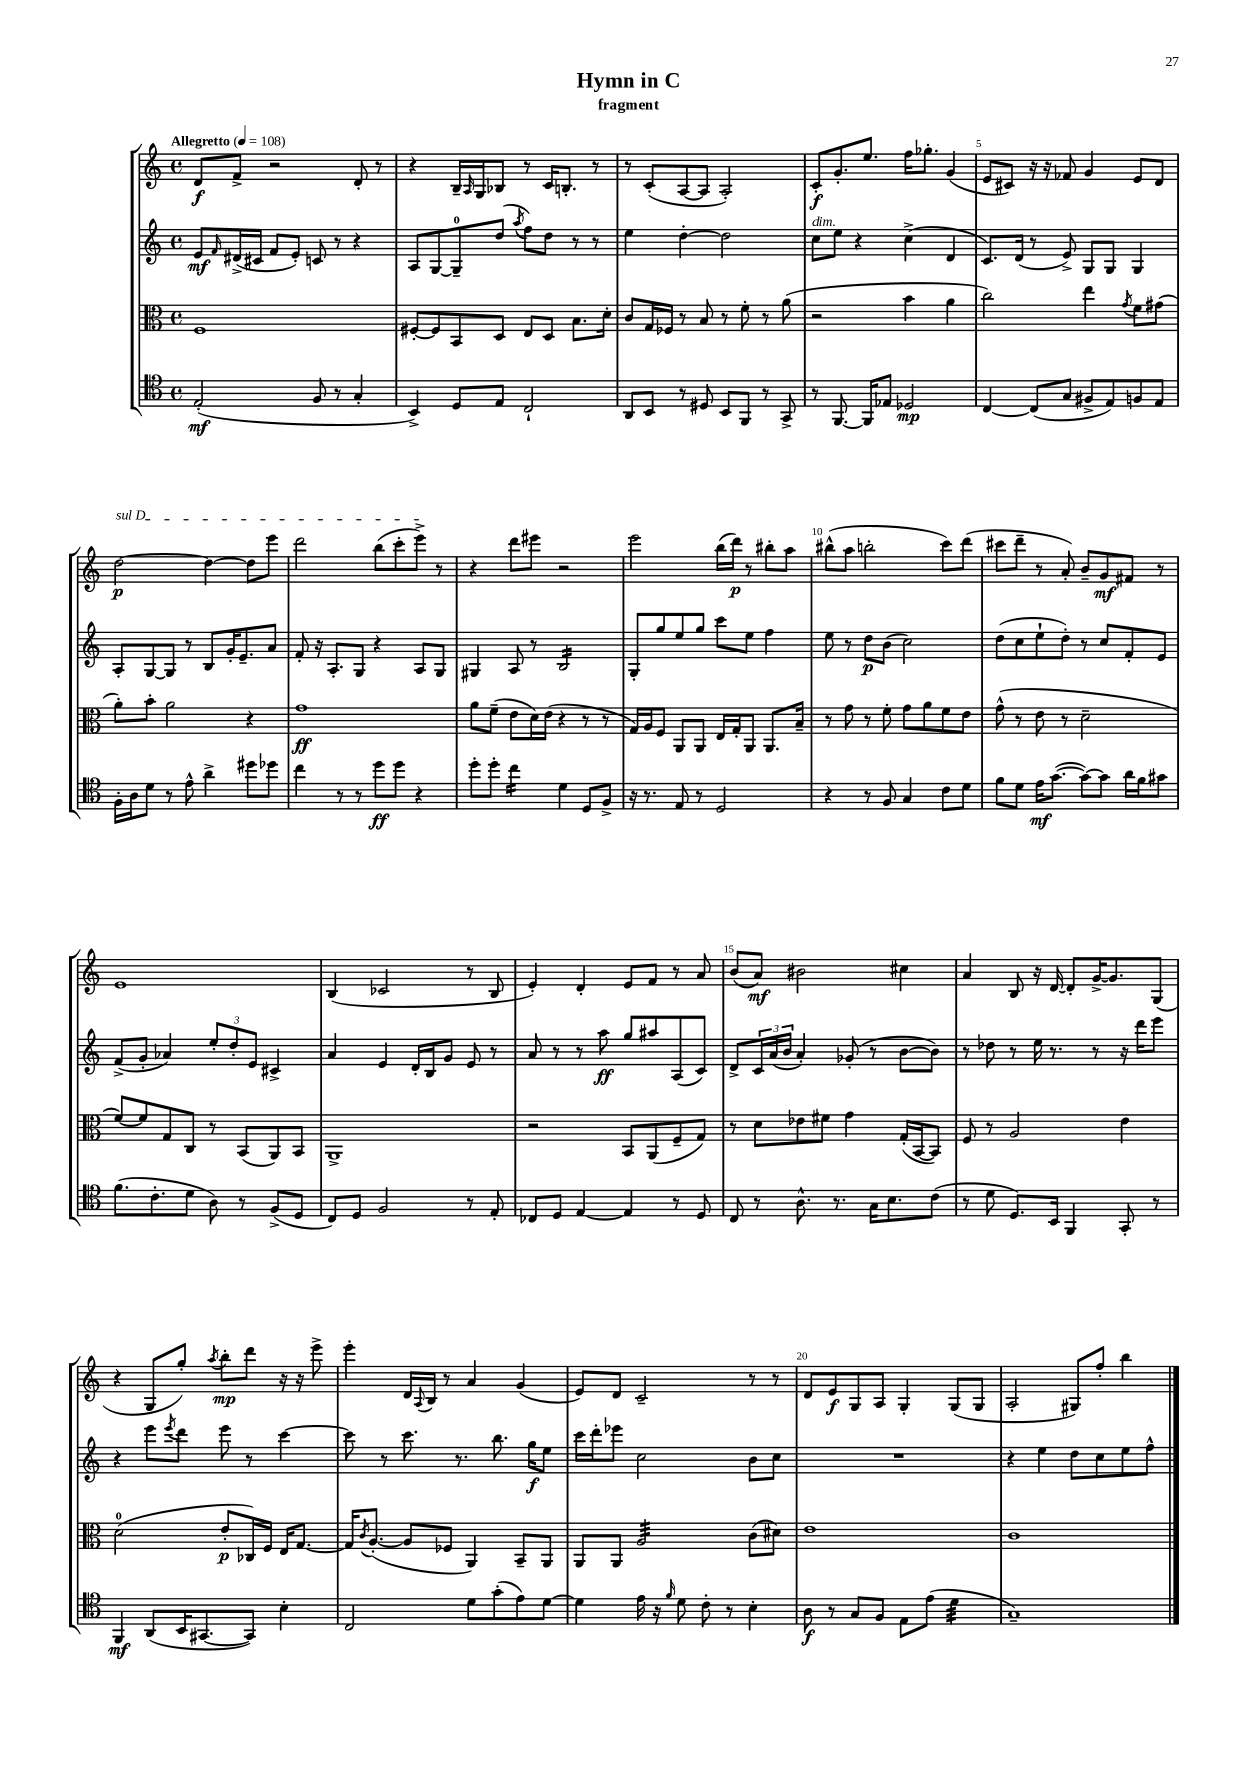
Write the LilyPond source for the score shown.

\header { title = "Hymn in C" subtitle = "fragment" }
<<
\new StaffGroup <<
\new Staff = "s0" {
    \clef treble \key c \major \defaultTimeSignature \time 4/4 \tempo "Allegretto" 4 = 108
    d'8\f f'8-> r2 d'8-. r8 |
    r4 b16-- \grace { a16 } g16 bes8 r8 c'16 b8.-. r8 |
    r8 c'8-.( a8~ a8 a2-.) |
    c'8-.\f g'8.-. e''8. f''16 ges''8.-. g'4( |
    e'8 cis'8) r16 r16 fes'8 g'4 e'8 d'8 |
    \once \override TextSpanner.bound-details.left.text = \markup { \italic "sul D" } d''2~\p\startTextSpan d''4~ d''8 e'''8 |
    d'''2 b''8( c'''8-. e'''8->\stopTextSpan) r8 |
    r4 d'''8 eis'''8 r2 |
    e'''2 b''16( d'''16\p) r8 bis''8-. a''8 |
    bis''8-^( a''8 b''2-. c'''8) d'''8( |
    cis'''8 d'''8-- r8 a'8-.) b'8-- g'8\mf fis'8 r8 |
    e'1 |
    b4( ces'2 r8 b8 |
    e'4-.) d'4-. e'8 f'8 r8 a'8 |
    b'8( a'8\mf) bis'2 cis''4 |
    a'4 b8 r16 d'16~ d'8-. g'16~-> g'8. g8( |
    r4 g8 g''8-.) \acciaccatura { a''8 } b''8-.\mp d'''8 r16 r16 e'''8-> |
    e'''4-. d'16 \appoggiatura { a8 } b16 r8 a'4 g'4( |
    e'8) d'8 c'2-- r8 r8 |
    d'8 e'8\f g8 a8 g4-. g8( g8 |
    a2-. gis8) f''8-. b''4 \bar "|." |
}
\new Staff = "s1" {
    \clef treble \key c \major \defaultTimeSignature \time 4/4
    e'8\mf \grace { f'16 } dis'16->( cis'16 f'8 e'8-.) c'8 r8 r4 |
    a8 g8~ g8-0-- d''8( \acciaccatura { a''8 } f''8) d''8 r8 r8 |
    e''4 d''4~-. d''2 |
    c''8^\markup { \italic "dim." } e''8 r4 c''4->( d'4 |
    c'8.) d'16( r8 e'8->) g8 g8 g4 |
    a8-. g8~ g8 r8 b8 g'16-. e'8.-- a'8 |
    f'8-. r16 a8.-. g8 r4 a8 g8 |
    gis4 a8 r8 b2:16 |
    g8-. g''8 e''8 g''8 c'''8 e''8 f''4 |
    e''8 r8 d''8\p b'8( c''2) |
    d''8( c''8 e''8-! d''8-.) r8 c''8 f'8-. e'8 |
    f'8->( g'8-. aes'4) \tuplet 3/2 { e''8-. d''8-. e'8 } cis'4-> |
    a'4 e'4 d'16-. b16 g'8 e'8 r8 |
    a'8 r8 r8 a''8\ff g''8 ais''8 a8( c'8) |
    d'8-> \tuplet 3/2 { c'16 a'16( b'16 } a'4-.) ges'8-.( r8 b'8~ b'8) |
    r8 des''8 r8 e''16 r8. r8 r16 d'''16 e'''8 |
    r4 e'''8 \acciaccatura { e'''8 } d'''8 e'''8 r8 c'''4~ |
    c'''8 r8 c'''8. r8. b''8. g''16\f e''8 |
    c'''16 d'''16-. ees'''8 c''2 b'8 c''8 |
    R1 |
    r4 e''4 d''8 c''8 e''8 f''8-^ \bar "|." |
}
\new Staff = "s2" {
    \clef alto \key c \major \defaultTimeSignature \time 4/4
    f1 |
    fis8~-. fis8 b,8 d8 e8 d8 b8. d'16-. |
    c'8 g16 fes16 r8 b8 r8 f'8-. r8 a'8( |
    r2 b'4 a'4 |
    c''2) e''4 \acciaccatura { g'8 } f'8 gis'8( |
    a'8-.) b'8-. a'2 r4 |
    g'1\ff |
    a'8 f'8--( e'8 d'16) e'16( r4 r8 r8 |
    g16) a16 f8 a,8 a,8 e16 g16-. a,8 a,8. b16-- |
    r8 g'8 r8 f'8-. g'8 a'8 f'8 e'8 |
    g'8-^( r8 e'8 r8 d'2-- |
    f'8~) f'8 g8 c8 r8 b,8( a,8) b,8 |
    a,1-> |
    r2 b,8 a,8( f8-- g8) |
    r8 d'8 ees'8 fis'8 g'4 g16-.( b,16~ b,8) |
    f8 r8 a2 e'4 |
    d'2-0( e'8-.\p ces16) f16 e16 g8.~ |
    g16 \acciaccatura { c'8 } a8.~-.( a8 fes8 a,4) b,8-- a,8 |
    a,8 a,8 a2:32 c'8( dis'8) |
    e'1 |
    c'1 \bar "|." |
}
\new Staff = "s3" {
    \clef tenor \key c \major \defaultTimeSignature \time 4/4
    e2-.\mf( f8 r8 g4-. |
    b,4->) d8 e8 c2-! |
    a,8 b,8 r8 dis8 b,8 f,8 r8 g,8-> |
    r8 f,8.~ f,16 ees8 des2\mp |
    c4~ c8( g8 fis8-> e8) f8 e8 |
    f16-. a16 d'8 r8 e'8-^ a'4-> dis''8 des''8 |
    c''4 r8 r8 d''8\ff d''8 r4 |
    d''8-. d''8-. c''4:16 d'4 d8 f8-> |
    r16 r8. e8 r8 d2 |
    r4 r8 f8 g4 c'8 d'8 |
    f'8 d'8 e'16\mf g'8.~( g'8~) g'8 a'16 f'16 gis'8 |
    f'8.( c'8.-. d'8 a8) r8 f8->( d8 |
    c8) d8 f2 r8 e8-. |
    ces8 d8 e4~ e4 r8 d8 |
    c8 r8 a8.-^ r8. g16 b8. c'8( |
    r8 d'8 d8.) b,16 f,4 g,8-. r8 |
    f,4\mf a,8( b,16 gis,8.~ gis,8) b4-. |
    c2 d'8 g'8-.( e'8) d'8~ |
    d'4 e'16 r16 \grace { f'16 } d'8 c'8-. r8 b4-. |
    a8\f r8 g8 f8 e8 e'8( d'4:32 |
    g1--) \bar "|." |
}
>>
>>
\layout { \context { \Score \override BarNumber.break-visibility = ##(#f #t #t) barNumberVisibility = #(every-nth-bar-number-visible 5) } }
